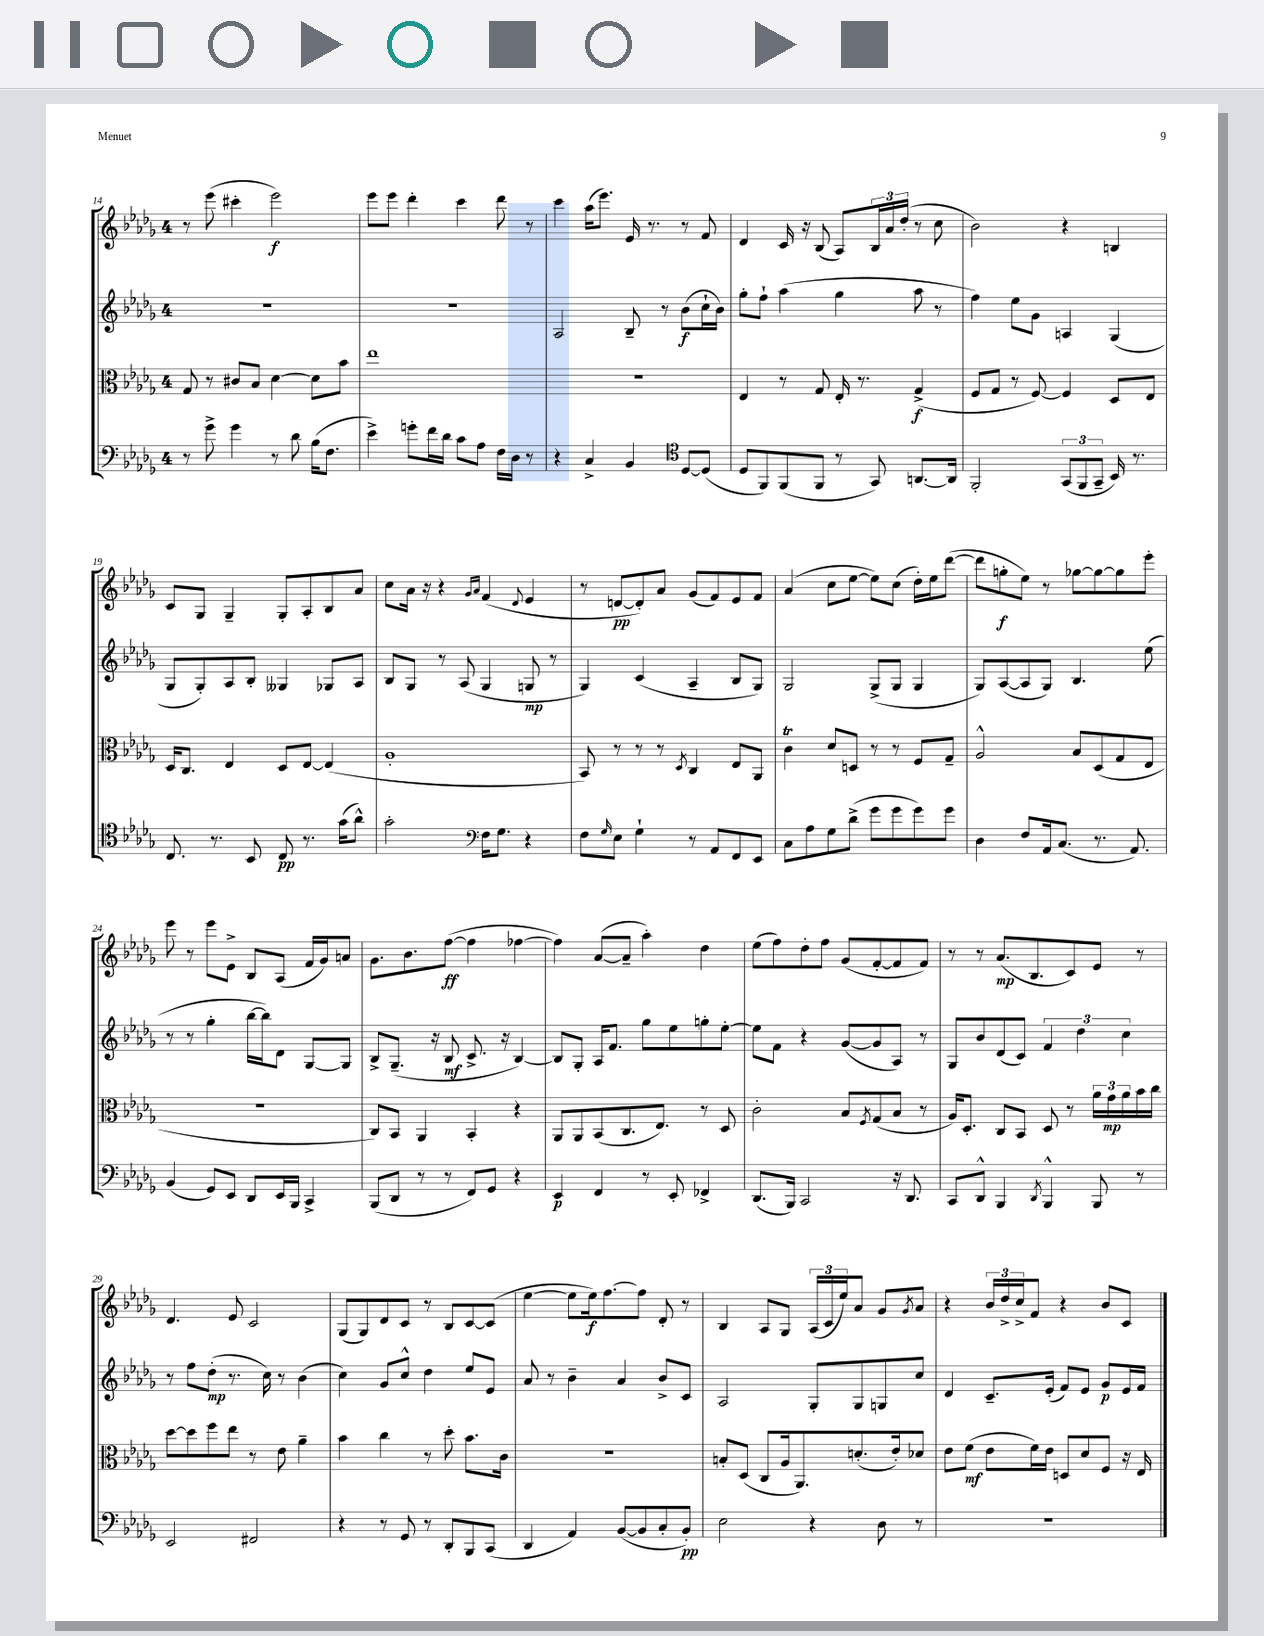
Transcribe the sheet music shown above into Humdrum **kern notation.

**kern	**kern	**kern	**kern
*staff4	*staff3	*staff2	*staff1
*clefF4	*clefC3	*clefG2	*clefG2
*k[b-e-a-d-g-]	*k[b-e-a-d-g-]	*k[b-e-a-d-g-]	*k[b-e-a-d-g-]
*M4/4	*M4/4	*M4/4	*M4/4
8r	8G-	1r	8r
8g-^	8r	.	(8eee-
4g-	8c#	.	4ccc#'
.	8B-	.	.
8r	[4d-	.	2eee-)
8d-	.	.	.
(16B-	8d-]	.	.
8.F	.	.	.
.	8b-	.	.
=	=	=	=
4e-^)	1ee-	1r	8eee-
.	.	.	8eee-
8g'	.	.	4ddd-'
16f	.	.	.
16d-	.	.	.
8c	.	.	4ccc
8A-	.	.	.
16F	.	.	8ddd-
16D-	.	.	.
8r	.	.	8r
=	=	=	=
4r	1r	2A-	4ccc
4C^	.	.	(16aa-
.	.	.	8.eee-)
4BB-	.	8B-~	16e-
.	.	.	8.r
.	.	8r	.
*clefC4	*	*	*
[8D-	.	(8b-	8r
(8D-]	.	16cc`	8f
.	.	16b-)	.
=	=	=	=
8D-	4E-	8gg-'	4d-
8FF)	.	8ff`	.
(8FF	8r	(4aa-	16c
.	.	.	16r
8FF	8G-	.	(8B-
8r	16E-'	4gg-	8A-)
.	8.r	.	.
8GG-)	.	.	24B-
.	.	.	24a-
.	.	.	(24dd-'
[8.AA	(4G-^	8aa-	8r
.	.	8r	8cc
16AA]	.	.	.
=	=	=	=
2FF'	8F	4ff)	2b-)
.	8G-	.	.
.	8r	8ee-	.
.	[8F)	8g-	.
(12GG-	4F]	4A	4r
12FF	.	.	.
12GG-~	.	.	.
16BB-)	8D-	(4G-	4B
8.r	.	.	.
.	8E-	.	.
=	=	=	=
8.C	16D-	8G-	8c
.	8.C	.	.
.	.	8G-')	8G-
8.r	.	.	.
.	4E-	8A-	4G-~
8BB-	.	8B-'	.
8C	8D-	4G--	8G-'
8.r	[8E-	.	8A-'
.	(4E-]	8G-	8B-
(16g-	.	.	.
8a-^^)	.	8A-	8a-
=	=	=	=
2g-'	1A-'	8B-	8cc
.	.	8G-	16a-
.	.	.	16r
.	.	8r	4r
.	.	(8A-	.
*clefF4	*	*	*
.	.	.	16qqg-
.	.	.	16qqa-
16F	.	4G-	(4f
8.G-	.	.	.
.	.	.	8qqd-
4r	.	8G	4e-
.	.	8r	.
=	=	=	=
8F	8BB-)	4G-)	8r
16qqG-	.	.	.
8E-	8r	.	[8d
4G-`	8r	(4c	8d'])
.	8r	.	8a-
.	8qD-	.	.
8r	4C	4A-~	(8g-
8AA-	.	.	8f)
8FF	8E-	8B-	8e-
8EE-	8AA-	8G-)	8f
=	=	=	=
8C	4c	2G-	(4a-
8A-	.	.	.
8G-	8d-	.	8cc
(8d-^	8D	.	[8ee-
8g-	8r	(8G-^	8ee-])
8g-	8r	8G-	(8cc
8g-)	8F	4G-	16dd-')
.	.	.	16ee-
8g-	8G-~	.	([8ddd-
=	=	=	=
4D-	2A-^^	8G-)	8ddd-]
.	.	([8A-	8gg'
8F	.	8A-]	8ee-)
16AA-	.	8G-)	8r
(8.C	.	.	.
.	8B-	4.B-	[8gg-
8.r	(8D-	.	8gg-_
.	8G-	.	8gg-]
8.AA-)	.	.	.
.	8E-	(8ee-	8eee-'
=	=	=	=
(4BB-	1r	8r	8eee-
.	.	8r	8r
8GG-)	.	4gg-'	8eee-
8EE-	.	.	8e-^
8DD-	.	[16bb-	8B-
.	.	16bb-])	.
16EE-	.	8d-	(8A-
16BBB-	.	.	.
4CC^	.	[8G-	16f
.	.	.	16g-)
.	.	8G-]	8a
=	=	=	=
(8BBB-	8C)	8B-^	8.g-
8DD-	8BB-	(8.G-~	.
.	.	.	8.b-
8r	4AA-	.	.
.	.	16r	.
8r	.	8B-	([8ff
8FF)	4BB-'	8.c^	4ff]
8GG-	.	.	.
.	.	16r	.
4r	4r	[4B-)	[4ff-
=	=	=	=
4EE-	8AA-	8B-]	4ff-])
.	8AA-	8G-'	.
4FF	(8BB-	16A-	([8a-
.	.	8.f	.
.	8.C	.	8a-~]
8r	.	8gg-	4aa-')
.	8.E-)	.	.
8EE-'	.	8ee-	.
4FF-^	8r	8gg'	4dd-
.	8D-	[8ee-'	.
=	=	=	=
(8.DD-	2c'	8ee-]	(8ee-
.	.	8f	8ff)
16BBB-)	.	.	.
2CC	.	4r	8dd-'
.	.	.	8ff
.	8B-	([8g-	(8g-
.	8qF	.	.
.	(8G-	8g-]	[8f'
16r	8B-	8A-)	8f]
8.DD-	.	.	.
.	8r	8r	8f)
=	=	=	=
8CC	16A-)	8G-	8r
.	8.D-'	.	.
8DD-^^	.	8b-	8r
4BBB-	8C	(8d-	(8.a-
.	8BB-	8c)	.
.	.	.	8.B-
8qDD-	.	.	.
4BBB-^^	8D-	6f	.
.	8r	.	8c)
.	.	6dd-	.
8BBB-	24a-	.	8e-
.	24g-	.	.
.	24a-	6cc	.
8r	16b-	.	8r
.	16cc	.	.
=	=	=	=
2EE-	[8dd-	8r	4.d-
.	8dd-]	8ff	.
.	8ff	(8dd-'	.
.	8ee-	8.r	8e-
2FF#	8r	.	2c
.	.	16cc)	.
.	8e-	8r	.
.	4a-~	(4b-	.
=	=	=	=
4r	4b-	4cc)	(8G-
.	.	.	8G-)
8r	4cc	8g-	8d-
8GG-	.	8cc^^	8c
8r	8r	4dd-	8r
8DD-'	8dd-'	.	8B-
8BBB-	8.b-	8ee-	[8c
(8CC	.	8e-	(8c]
.	16c	.	.
=	=	=	=
4DD-	1r	8a-	[4ee-
.	.	8r	.
4AA-)	.	4b-~	8ee-]
.	.	.	16ee-)
.	.	.	[8.ff
([8BB-	.	4a-	.
8BB-]	.	.	8ff]
8C'	.	8b-^	8d-'
8BB-')	.	8c	8r
=	=	=	=
2E-	8B'	2A-	4B-
.	(8D-	.	.
.	8C	.	8A-
.	16A-	.	8G-
.	8.AA-)	.	.
4r	.	8G-'	(24A-
.	.	.	24c
.	.	.	24ee-)
.	(8.d'	8G-	8a-
8D-	.	8G	8g-
.	16e-')	.	.
.	.	.	8qg-
8r	8d-	8cc	8a-
=	=	=	=
1r	8e-	4d-	4r
.	(8f	.	.
.	8e-	8.c~	24b-
.	.	.	24dd-^
.	.	.	24cc^
.	16f)	.	8f
.	16e-	(16e-'	.
.	8D	8f)	4r
.	8d-	8e-	.
.	8F	8g-	8b-
.	16r	16e-	8c
.	16E-	16f	.
==	==	==	==
*-	*-	*-	*-
